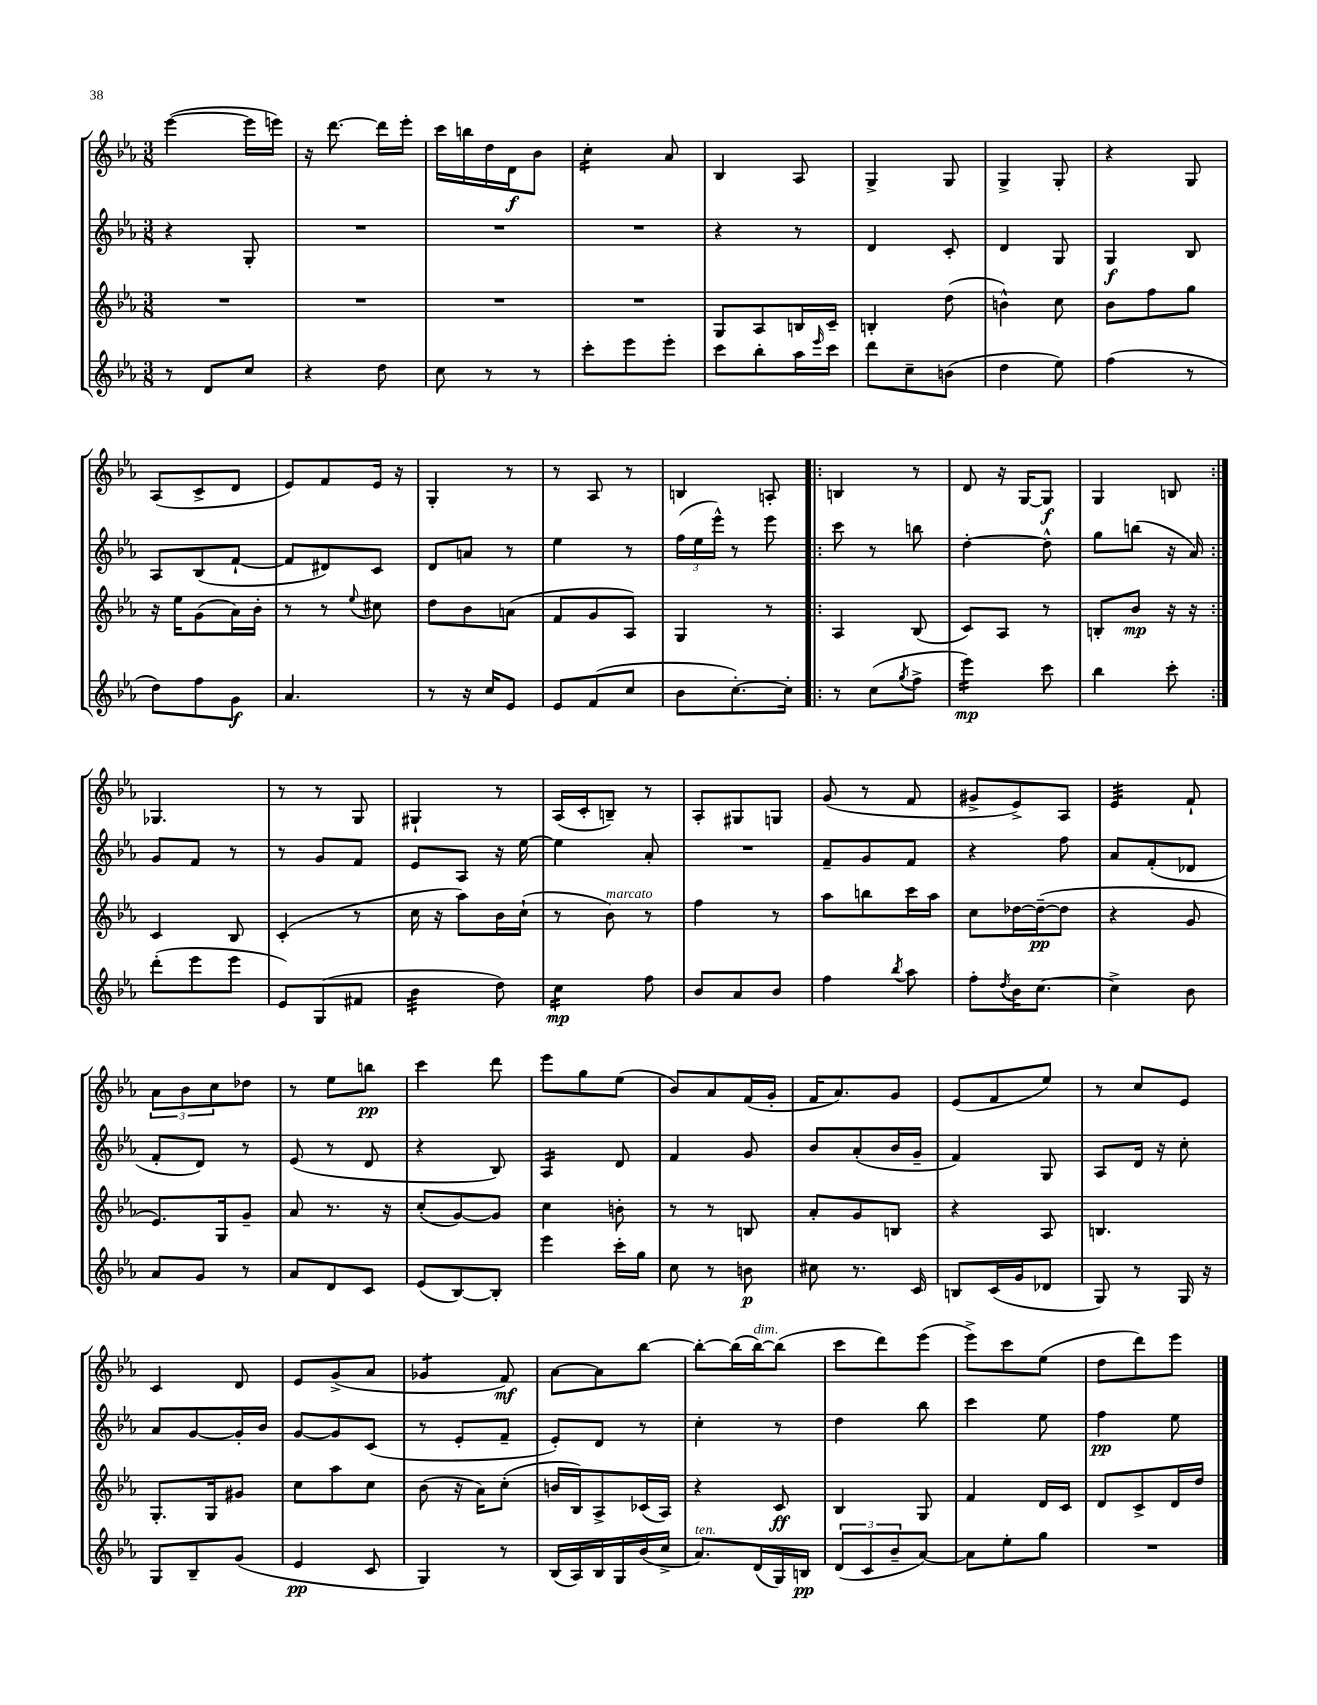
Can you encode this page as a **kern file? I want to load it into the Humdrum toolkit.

**kern	**kern	**kern	**kern
*staff4	*staff3	*staff2	*staff1
*clefG2	*clefG2	*clefG2	*clefG2
*k[b-e-a-]	*k[b-e-a-]	*k[b-e-a-]	*k[b-e-a-]
*M3/8	*M3/8	*M3/8	*M3/8
8r	4.r	4r	([4eee-
8d	.	.	.
8cc	.	8G'	16eee-]
.	.	.	16eee)
=	=	=	=
4r	4.r	4.r	16r
.	.	.	[8.ddd
8dd	.	.	16ddd]
.	.	.	16eee-'
=	=	=	=
8cc	4.r	4.r	16ccc
.	.	.	16bb
8r	.	.	16dd
.	.	.	16d
8r	.	.	8b-
=	=	=	=
8ccc'	4.r	4.r	4cc'
8eee-	.	.	.
8eee-'	.	.	8a-
=	=	=	=
8ccc	8G	4r	4B-
8bb-'	8A-	.	.
16aa-	16B	8r	8A-
16qqeee-	.	.	.
16ccc	16c~	.	.
=	=	=	=
8ddd	4B'	4d	4G^
8cc~	.	.	.
(8b	(8dd	8c'	8G
=	=	=	=
4dd	4b^^)	4d	4G^
8ee-)	8cc	8G	8G'
=	=	=	=
(4ff	8b-	4G	4r
.	8ff	.	.
8r	8gg	8B-	8G
=	=	=	=
8dd)	16r	8A-	(8A-
.	16ee-	.	.
8ff	(8g	(8B-	8c^
8g	16a-)	[8f`	8d
.	16b-'	.	.
=	=	=	=
4.a-	8r	8f]	8e-)
.	8r	8d#)	8f
.	8qqee-	.	.
.	8cc#	8c	16e-
.	.	.	16r
=	=	=	=
8r	8dd	8d	4G'
16r	8b-	8a	.
16cc	.	.	.
8e-	(8a	8r	8r
=	=	=	=
8e-	8f	4ee-	8r
(8f	8g	.	8A-
8cc	8A-)	8r	8r
=	=	=	=
8b-	4G	(24ff	4B
.	.	24ee-	.
.	.	24eee-^^)	.
[8.cc')	.	8r	.
.	8r	8eee-	8A'
16cc']	.	.	.
=!|:	=!|:	=!|:	=!|:
8r	4A-	8ccc	4B
(8cc	.	8r	.
8qgg	.	.	.
8ff^	(8B-	8bb	8r
=	=	=	=
4eee-)	8c)	[4dd'	8d
.	8A-	.	16r
.	.	.	[16G
8ccc	8r	8dd^^]	8G]
=	=	=	=
4bb-	8B'	8gg	4G
.	8b-	(8bb	.
8ccc'	16r	16r	8B
.	16r	16a-)	.
=:|!	=:|!	=:|!	=:|!
(8ddd'	4c	8g	4.G-
8eee-	.	8f	.
8eee-	8B-	8r	.
=	=	=	=
8e-)	(4c'	8r	8r
(8G	.	8g	8r
8f#	8r	8f	8G
=	=	=	=
4b-	16cc	8e-	4G#`
.	16r	.	.
.	8aa-)	8A-	.
8dd)	16b-	16r	8r
.	(16cc`	[16ee-	.
=	=	=	=
4cc	8r	4ee-]	(16A-
.	.	.	16c'
.	8b-)	.	8B~)
8ff	8r	8a-'	8r
=	=	=	=
8b-	4ff	4.r	8A-'
8a-	.	.	8G#
8b-	8r	.	8G
=	=	=	=
4ff	8aa-	8f~	(8g
.	8bb	8g	8r
8qbb-	.	.	.
8aa-	16ccc	8f	8f
.	16aa-	.	.
=	=	=	=
8ff'	8cc	4r	8g#^
8qdd	.	.	.
16b-	[16dd-	.	8e-^)
[8.cc	(16dd-~_	.	.
.	8dd-]	8ff	8A-
=	=	=	=
4cc^]	4r	8a-	4e-
.	.	(8f'	.
8b-	8g	8d-	8f`
=	=	=	=
8a-	8.e-)	8f'	12a-
.	.	.	12b-
8g	.	8d)	.
.	.	.	12cc
.	16G	.	.
8r	8g~	8r	8dd-
=	=	=	=
8a-	8a-	(8e-	8r
8d	8.r	8r	8ee-
8c	.	8d	8bb
.	16r	.	.
=	=	=	=
(8e-	(8cc'	4r	4ccc
[8B-)	[8g)	.	.
8B-']	8g]	8B-)	8ddd
=	=	=	=
4eee-	4cc	4A-	8eee-
.	.	.	8gg
16ccc'	8b'	8d	(8ee-
16gg	.	.	.
=	=	=	=
8cc	8r	4f	8b-)
8r	8r	.	8a-
8b	8B	8g	(16f
.	.	.	16g'
=	=	=	=
8cc#	8a-'	8b-	16f
.	.	.	8.a-)
8.r	8g	(8a-'	.
.	8B	16b-	8g
16c	.	16g~	.
=	=	=	=
8B	4r	4f)	(8e-
(16c	.	.	8f
16g	.	.	.
8d-	8A-	8G	8ee-)
=	=	=	=
8G)	4.B	8A-	8r
8r	.	16d	8cc
.	.	16r	.
16G	.	8cc'	8e-
16r	.	.	.
=	=	=	=
8G	8.G'	8a-	4c
8B-~	.	[8g	.
.	16G	.	.
(8g	8g#	16g']	8d
.	.	16b-	.
=	=	=	=
4e-	8cc	[8g	8e-
.	8aa-	8g]	(8g^
8c	8cc	(8c	8a-
=	=	=	=
4G)	(8b-	8r	4g-
.	16r	8e-'	.
.	16a-)	.	.
8r	(8cc'	8f~	8f)
=	=	=	=
(16B-	16b	8e-')	[8a-
16A-)	16B-)	.	.
16B-	8A-^	8d	8a-]
16G	.	.	.
(16b-	(16c-	8r	[8bb-
16cc^	16A-)	.	.
=	=	=	=
8.a-)	4r	4cc'	8bb-'_
.	.	.	(16bb-]
(16d	.	.	[16bb-)
16G)	8c	8r	(8bb-]
16B	.	.	.
=	=	=	=
(12d	4B-	4dd	8ccc
12c	.	.	.
.	.	.	8ddd)
12b-~	.	.	.
[8a-)	8G	8bb-	(8eee-
=	=	=	=
8a-]	4f	4ccc	8eee-^)
8ee-'	.	.	8ccc
8gg	16d	8ee-	(8ee-
.	16c	.	.
=	=	=	=
4.r	8d	4ff	8dd
.	8c^	.	8ddd)
.	16d	8ee-	8eee-
.	16dd	.	.
==	==	==	==
*-	*-	*-	*-
